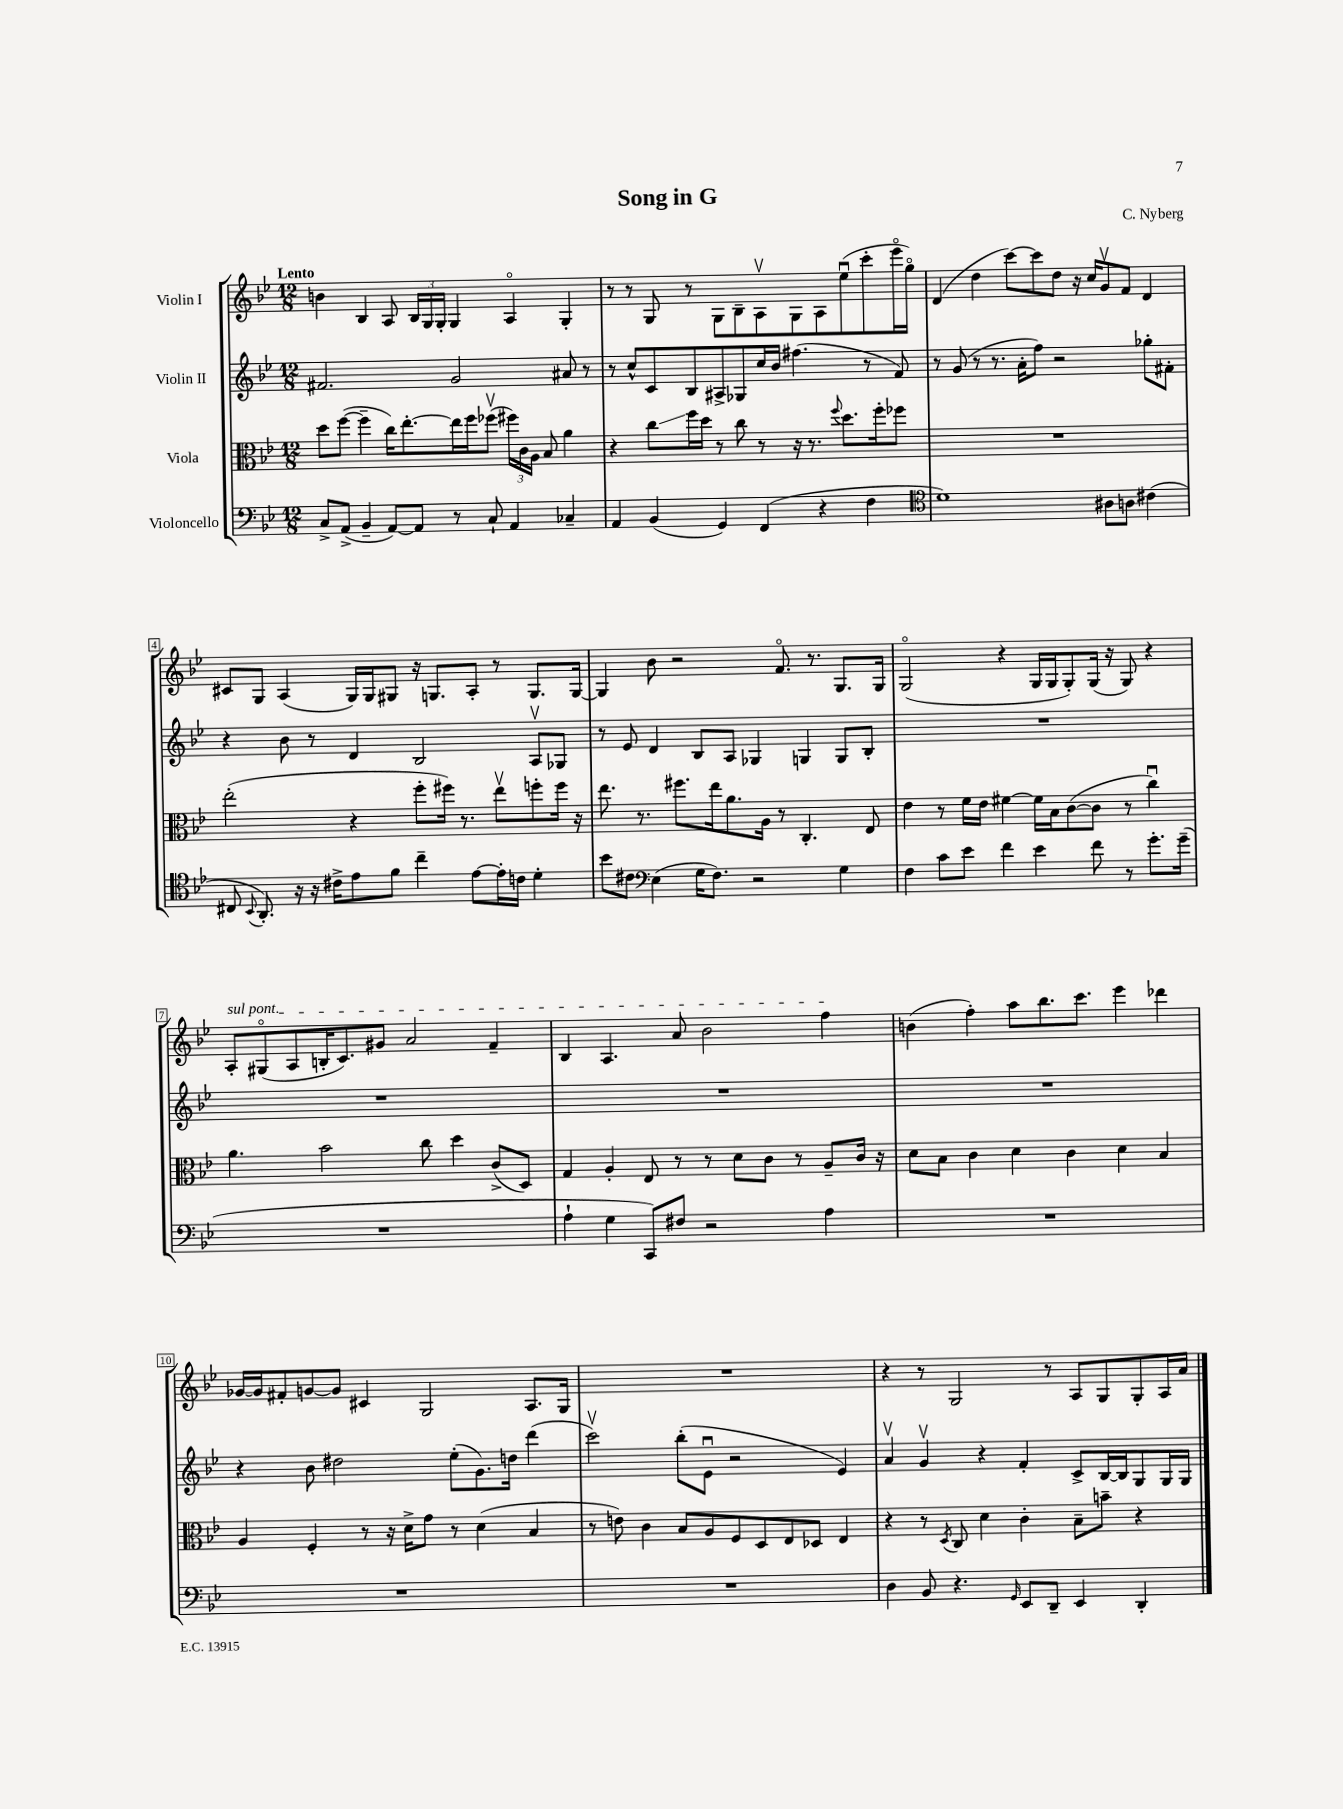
\header { title = "Song in G" composer = "C. Nyberg" }
<<
\new StaffGroup <<
\new Staff = "s0" \with { instrumentName = "Violin I" } {
    \clef treble \key bes \major \numericTimeSignature \time 12/8 \tempo "Lento"
    \autoBeamOff b'4 bes4 a8 \tuplet 3/2 { bes16[ g16 g16]-. } g4 a4\flageolet g4-. |
    r8 r8 g8 r8 g8[ bes8-- a8\upbow g8 a8 ees''8\downbow( c'''8-. ees'''16\flageolet g''16]\flageolet) |
    d'4( d''4 c'''8[~) c'''8 d''8] r16 c''16[ g'8\upbow f'8] d'4 |
    cis'8[ g8] a4( g16[) g16 gis8] r16 g8.[ a8]-. r8 g8.[ g16]~ |
    g4 bes'8 r2 f'8.\flageolet r8. g8.[ g16] |
    g2\flageolet( r4 g16[ g16 g8-.) g16]( r16 g8) r4 |
    \once \override TextSpanner.bound-details.left.text = \markup { \italic "sul pont." } a8[-.\startTextSpan gis8\flageolet( a8 b16-. c'8.) gis'8] a'2 f'4-- |
    bes4 a4. a'8 bes'2 f''4\stopTextSpan |
    b'4( f''4-.) a''8[ bes''8. c'''8.] ees'''4 des'''4 |
    ges'16[~ ges'16 fis'8-. g'8~ g'8] cis'4 g2 a8.[ g16] |
    R1. |
    r4 r8 g2 r8 a8[ g8 g8-. a16 a'16] \bar "|." |
}
\new Staff = "s1" \with { instrumentName = "Violin II" } {
    \clef treble \key bes \major \numericTimeSignature \time 12/8
    \autoBeamOff fis'2. g'2 ais'8 r8 |
    r8 c''8[-^ c'8 bes8 ais8-> ges8 c''16 bes'16] fis''4.( r8 f'8) |
    r8 g'8( r8 r8. a'16[-. f''8]) r2 ges''8[-. fis'8]-. |
    r4 bes'8 r8 d'4 bes2 a8[\upbow ges8] |
    r8 ees'8 d'4 bes8[ a8] ges4 g4 g8[ bes8]-. |
    R1. |
    R1. |
    R1. |
    R1. |
    r4 bes'8 dis''2 ees''8[-.( g'8.) d''16] d'''4( |
    c'''2\upbow) bes''8[-.( ees'8]\downbow r2 ees'4) |
    a'4\upbow g'4\upbow r4 f'4-. c'8[-> bes16~ bes16 g8 g16 g16] \bar "|." |
}
\new Staff = "s2" \with { instrumentName = "Viola" } {
    \clef alto \key bes \major \numericTimeSignature \time 12/8
    \autoBeamOff d''8[ f''8]~( f''4-- c''16[) ees''8.~-. ees''16 f''16 fes''8]\upbow( \tuplet 3/2 { fis''16[) c'16 a16] } bes8 a'4 |
    r4 c''8[\glissando f''16 d''16] r8 c''8 r8 r16 r8. \appoggiatura { f''8 } d''8.[ f''16-. fes''8] |
    R1. |
    ees''2-.( r4 f''8[-. fis''16]) r8. ees''8[\upbow f''8-. f''16] r16 |
    ees''8. r8. fis''8.[ ees''16 a'8. a16] r8 c4.-. ees8 |
    ees'4 r8 f'16[ ees'16] fis'4~ fis'16[ bes16 c'8~( c'8] r8 c''4\downbow) |
    a'4. bes'2 c''8 d''4 c'8[->( d8]) |
    g4 a4-. ees8 r8 r8 d'8[ c'8] r8 a8[-- c'16] r16 |
    d'8[ bes8] c'4 d'4 c'4 d'4 bes4 |
    a4 f4-. r8 r16 d'16[-> g'8] r8 d'4( bes4 |
    r8 e'8) c'4 bes8[ a8 f8 d8 ees8 des8] ees4 |
    r4 r8 \acciaccatura { d8 } c8 d'4 c'4-. bes8[-- b'8]-- r4 \bar "|." |
}
\new Staff = "s3" \with { instrumentName = "Violoncello" } {
    \clef bass \key bes \major \numericTimeSignature \time 12/8
    \autoBeamOff c8[-> a,8]->( bes,4-- a,8[~) a,8] r8 c8-! a,4 ces4-- |
    a,4 bes,4( g,4) f,4( r4 f4 |
    \clef tenor d'1) ais8[ a8] cis'4( |
    cis8 \appoggiatura { bes,8 } a,8.-.) r16 r16 cis'16[-> ees'8 f'8] c''4-- ees'8[~ ees'16-. c'16] d'4-. |
    bes'8[ cis'8] \clef bass ees4( g16[ f8.]) r2 g4 |
    f4 c'8[ ees'8] f'4 ees'4 f'8 r8 g'8.[-. g'16]--( |
    R1. |
    a4-! g4 c,8[) fis8] r2 a4 |
    R1. |
    R1. |
    R1. |
    d4 bes,8 r4. \grace { g,16 } ees,8[ d,8]-- ees,4 d,4-. \bar "|." |
}
>>
>>
\layout { \context { \Score \override BarNumber.stencil = #(make-stencil-boxer 0.1 0.3 ly:text-interface::print) } }
